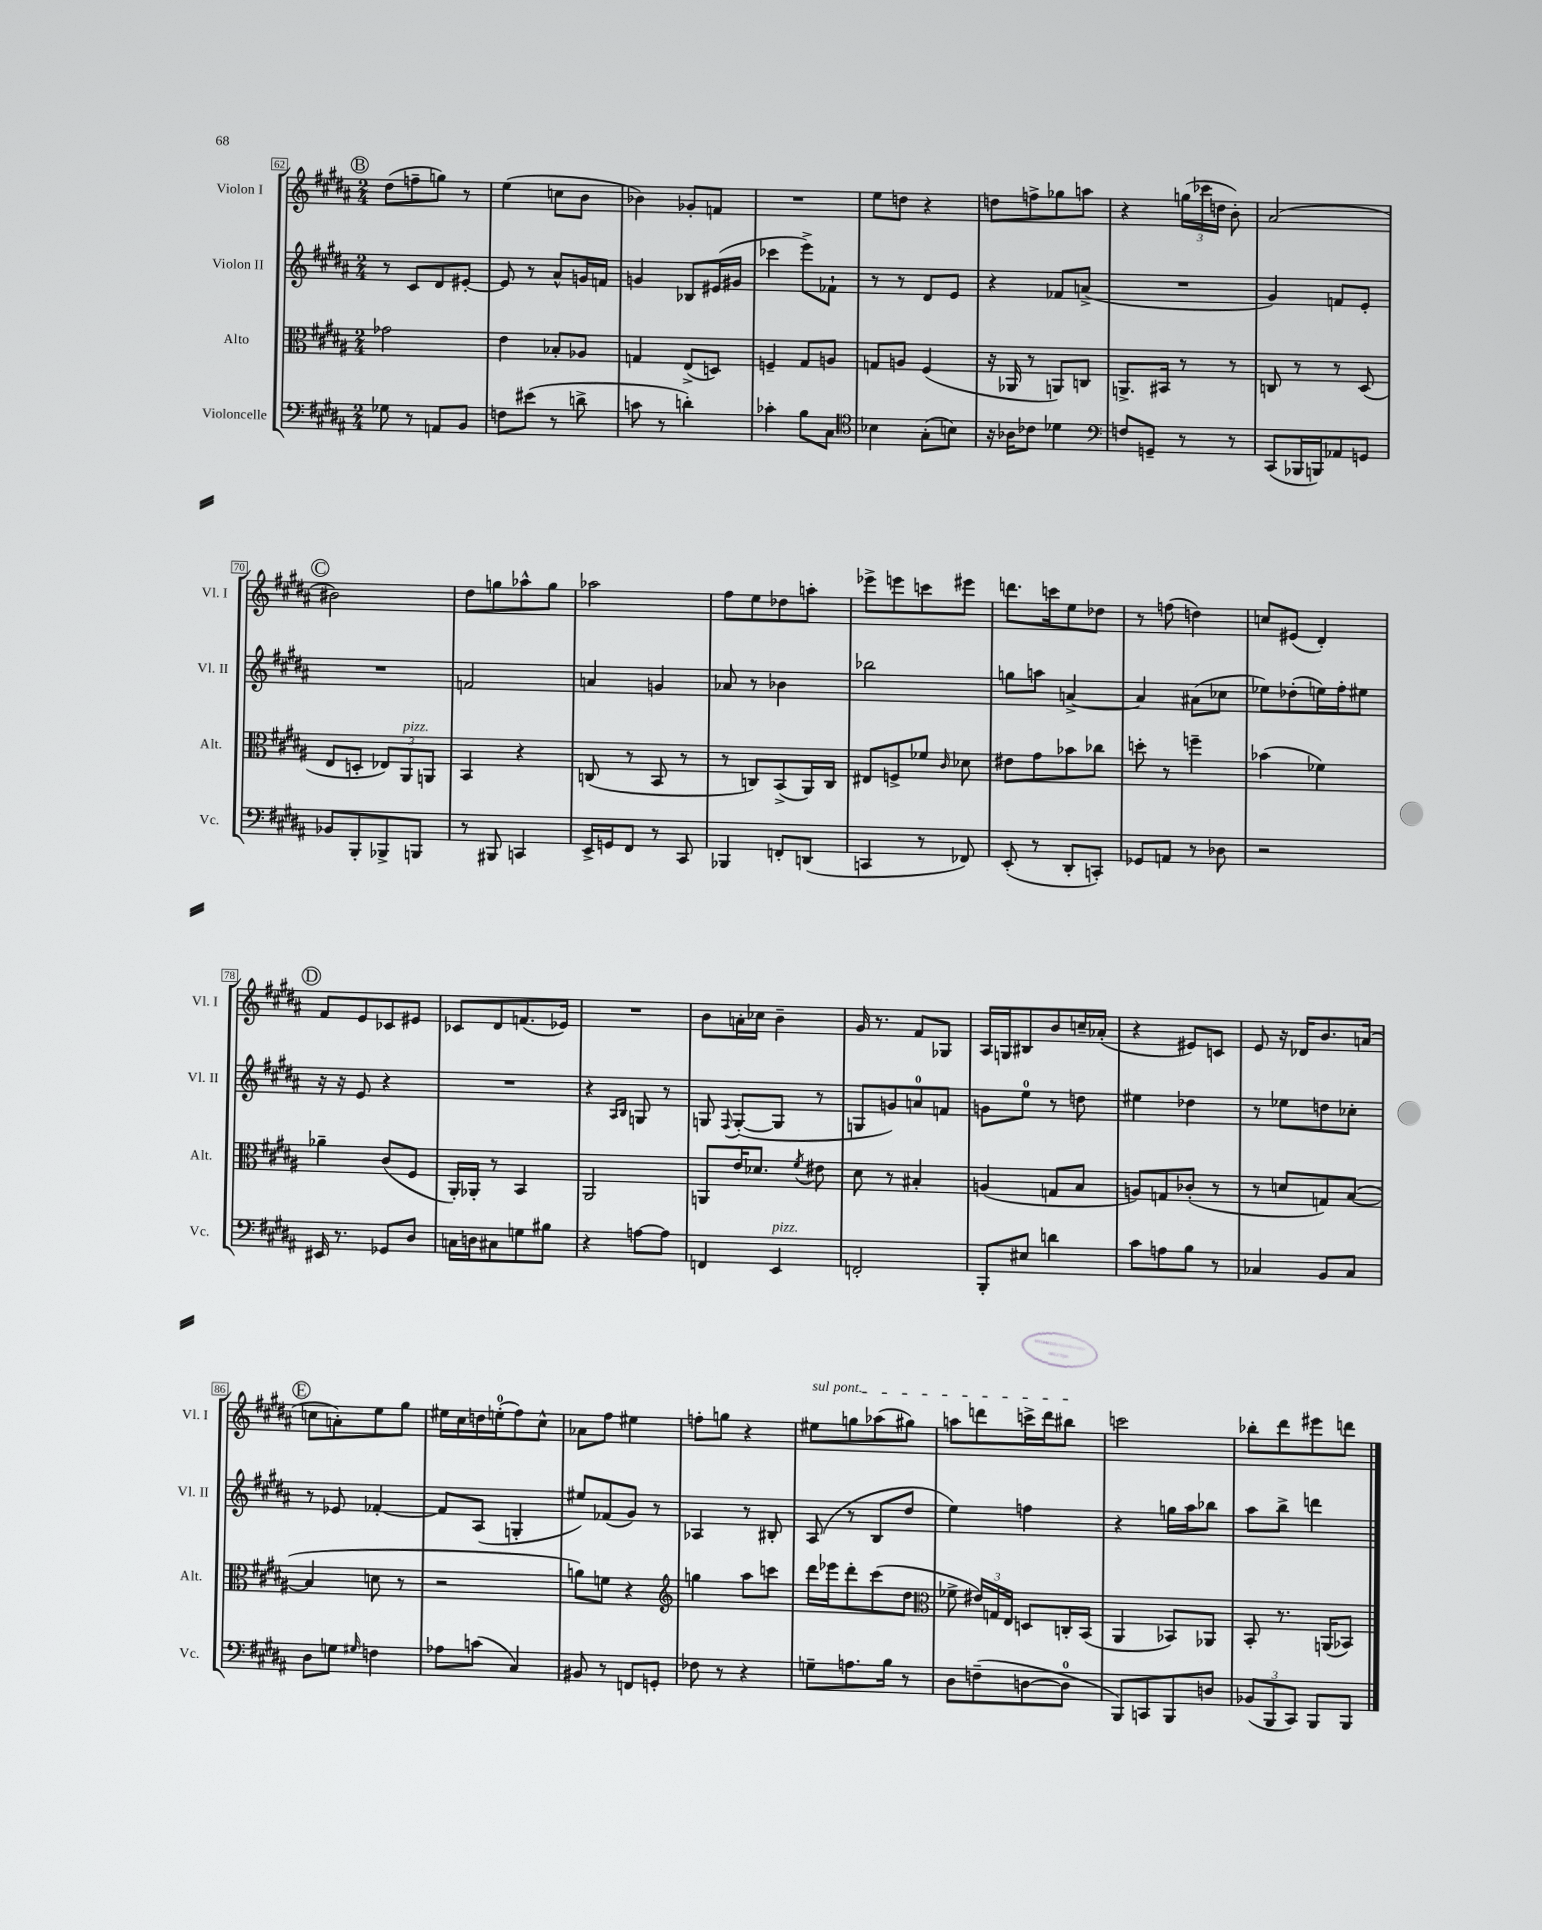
<<
\new StaffGroup <<
\new Staff = "s0" \with { instrumentName = "Violon I" shortInstrumentName = "Vl. I" } {
    \clef treble \key b \major \numericTimeSignature \time 2/4
    \autoBeamOff \mark \markup { \circle "B" } dis''8[( f''8-- g''8]) r8 |
    e''4( c''8[ b'8] |
    bes'4) ges'8[-. f'8] |
    R2 |
    e''8[ d''8] r4 |
    d''8[ f''8-> ges''8 a''8] |
    r4 \tuplet 3/2 { g''16[( ces'''16 d''16] } b'8-.) |
    ais'2( |
    \mark \markup { \circle "C" } bis'2) |
    dis''8[ g''8 aes''8-^ g''8] |
    aes''2 |
    fis''8[ e''8 des''8 a''8]-. |
    ees'''8[-> e'''8 c'''8 eis'''8] |
    d'''8.[ c'''16 e''8 des''8] |
    r8 f''8( d''4) |
    c''8[ eis'8]( dis'4-.) |
    \mark \markup { \circle "D" } fis'8[ e'8 ces'8 eis'8] |
    ces'8[ dis'8 f'8.( ees'16]) |
    R2 |
    b'8[ a'16-. ces''16] b'4-- |
    gis'16 r8. fis'8[ ges8] |
    ais16[ g16 bis8 b'8 c''16-- aes'16]-.( |
    r4 eis'8[) c'8] |
    e'8 r16 des'16[ b'8. a'16]( |
    \mark \markup { \circle "E" } c''8[ a'8-.) e''8 gis''8] |
    eis''16[ cis''16 d''16 e''16-0-.( fis''8) cis''8]-^ |
    aes'8[ fis''8] eis''4 |
    f''8[-. g''8] r4 |
    \once \override TextSpanner.bound-details.left.text = \markup { \italic "sul pont." } eis''8[\startTextSpan g''8 aes''8( gis''8]) |
    a''8[ d'''8 c'''16-> d'''16 bis''8]\stopTextSpan |
    c'''2 |
    bes''8[-. dis'''8 eis'''8 d'''8] \bar "|." |
}
\new Staff = "s1" \with { instrumentName = "Violon II" shortInstrumentName = "Vl. II" } {
    \clef treble \key b \major \numericTimeSignature \time 2/4
    \autoBeamOff \mark \markup { \circle "B" } r8 cis'8[ dis'8 eis'8]~-. |
    eis'8 r8 ais'8[-^ g'16 f'16] |
    g'4 bes8[ eis'16( gis'16] |
    ces'''4 e'''8[->) fes'8]-! |
    r8 r8 dis'8[ e'8] |
    r4 fes'8[ a'8]->( |
    R2 |
    gis'4) f'8[ e'8]-. |
    \mark \markup { \circle "C" } R2 |
    f'2 |
    a'4 g'4 |
    aes'8 r8 bes'4 |
    bes''2 |
    g''8[ a''8] a'4~-> |
    a'4 ais'8[( ces''8] |
    ees''8[) des''8-.( e''16) fis''16-. eis''8] |
    \mark \markup { \circle "D" } r16 r16 e'8 r4 |
    R2 |
    r4 \grace { ais16[ b16] } g8 r8 |
    g8 \appoggiatura { fis8 } g8[~-.( g8] r8 |
    g8[ g'8) a'8-0 f'8] |
    g'8[ e''8]-0 r8 d''8 |
    eis''4 des''4 |
    r8 ees''8[ d''8 ces''8]-. |
    \mark \markup { \circle "E" } r8 ees'8 fes'4~-. |
    fes'8[ ais8]( g4-. |
    eis''8[) fes'8( gis'8]) r8 |
    aes4 r8 bis8-. |
    ais8( r8 b8[ dis''8] |
    e''4) f''4 |
    r4 g''16[ ais''16 bes''8] |
    ais''8[ b''8]-> d'''4 \bar "|." |
}
\new Staff = "s2" \with { instrumentName = "Alto" shortInstrumentName = "Alt." } {
    \clef alto \key b \major \numericTimeSignature \time 2/4
    \autoBeamOff \mark \markup { \circle "B" } ges'2 |
    e'4 bes8[-. aes8] |
    g4 e8[->( d8]) |
    f4-- gis8[ a8] |
    g8[ a8] fis4( |
    r16 aes,16 r8 a,8[) c8] |
    a,8.[-> bis,16] r8 r8 |
    c8 r8 r8 dis8( |
    \mark \markup { \circle "C" } e8[ d8]-. \tuplet 3/2 { ees8[) ais,8^\markup { \italic "pizz." } a,8] } |
    b,4 r4 |
    c8( r8 b,8 r8 |
    r8 c8[) b,8->( ais,16) c16] |
    eis8[ f8-> fes'8] \grace { cis'16 } des'8 |
    eis'8[ gis'8 bes'8 ces''8] |
    d''8-. r8 f''4-- |
    bes'4( fes'4) |
    \mark \markup { \circle "D" } aes'4-- cis'8[( fis8] |
    ais,16[-.) aes,16]-. r8 b,4 |
    ais,2 |
    a,8[ e'16 des'8.] \acciaccatura { fis'8 } eis'8 |
    dis'8 r8 bis4-. |
    a4( g8[ b8] |
    a8[) g8 ces'8]-.( r8 |
    r8 d'8[ g8) b8]~( |
    \mark \markup { \circle "E" } b4 d'8 r8 |
    r2 |
    a'8[) f'8] r4 |
    \clef treble g''4 ais''8[ c'''8] |
    dis'''16[ ees'''16 dis'''8-. cis'''8( dis''8] |
    \clef alto fes'8-> \tuplet 3/2 { eis'16[) g16 e16] } d8[ c16-. b,16]( |
    ais,4 bes,8[) aes,8] |
    b,8-. r8. a,16[( bes,8]) \bar "|." |
}
\new Staff = "s3" \with { instrumentName = "Violoncelle" shortInstrumentName = "Vc." } {
    \clef bass \key b \major \numericTimeSignature \time 2/4
    \autoBeamOff \mark \markup { \circle "B" } ges8 r8 a,8[ b,8] |
    f8[ eis'8]( r8 d'8-> |
    c'8 r8 d'4-.) |
    ces'4-. b8[ cis8] |
    \clef tenor bes4 gis8[-.( b8]) |
    r16 aes16[ ces'8] des'4 |
    \clef bass f8[ g,8]-- r8 r8 |
    cis,8[( bes,,16 b,,16) aes,8 g,8] |
    \mark \markup { \circle "C" } bes,8[ b,,8-. bes,,8-> b,,8] |
    r8 bis,,8 c,4 |
    e,16[-> g,16 fis,8] r8 cis,8 |
    bes,,4 f,8[-. d,8]( |
    c,4 r8 fes,8) |
    e,8-.( r8 dis,8[-. c,8]-.) |
    ges,8[ a,8] r8 des8 |
    r2 |
    \mark \markup { \circle "D" } eis,16 r8. ges,8[ dis8] |
    c16[ d16 cis8 g8 bis8] |
    r4 a8[~ a8] |
    f,4 e,4^\markup { \italic "pizz." } |
    f,2-. |
    b,,8[-. eis8] d'4 |
    cis'8[ a8 b8] r8 |
    ces4 b,8[ ces8] |
    \mark \markup { \circle "E" } dis8[ g8] \grace { gis16 } f4 |
    aes8[ c'8]( cis4) |
    bis,8 r8 f,8[ g,8]-. |
    fes8 r8 r4 |
    g8[-- a8. b16] r8 |
    dis8[ f8--( d8~ d8]-0 |
    b,,8[) c,8 b,,8 d8] |
    \tuplet 3/2 { bes,8[( b,,8 cis,8]) } b,,8[ b,,8] \bar "|." |
}
>>
>>
\layout { \context { \Score currentBarNumber = #62 \override BarNumber.stencil = #(make-stencil-boxer 0.1 0.3 ly:text-interface::print) } }
